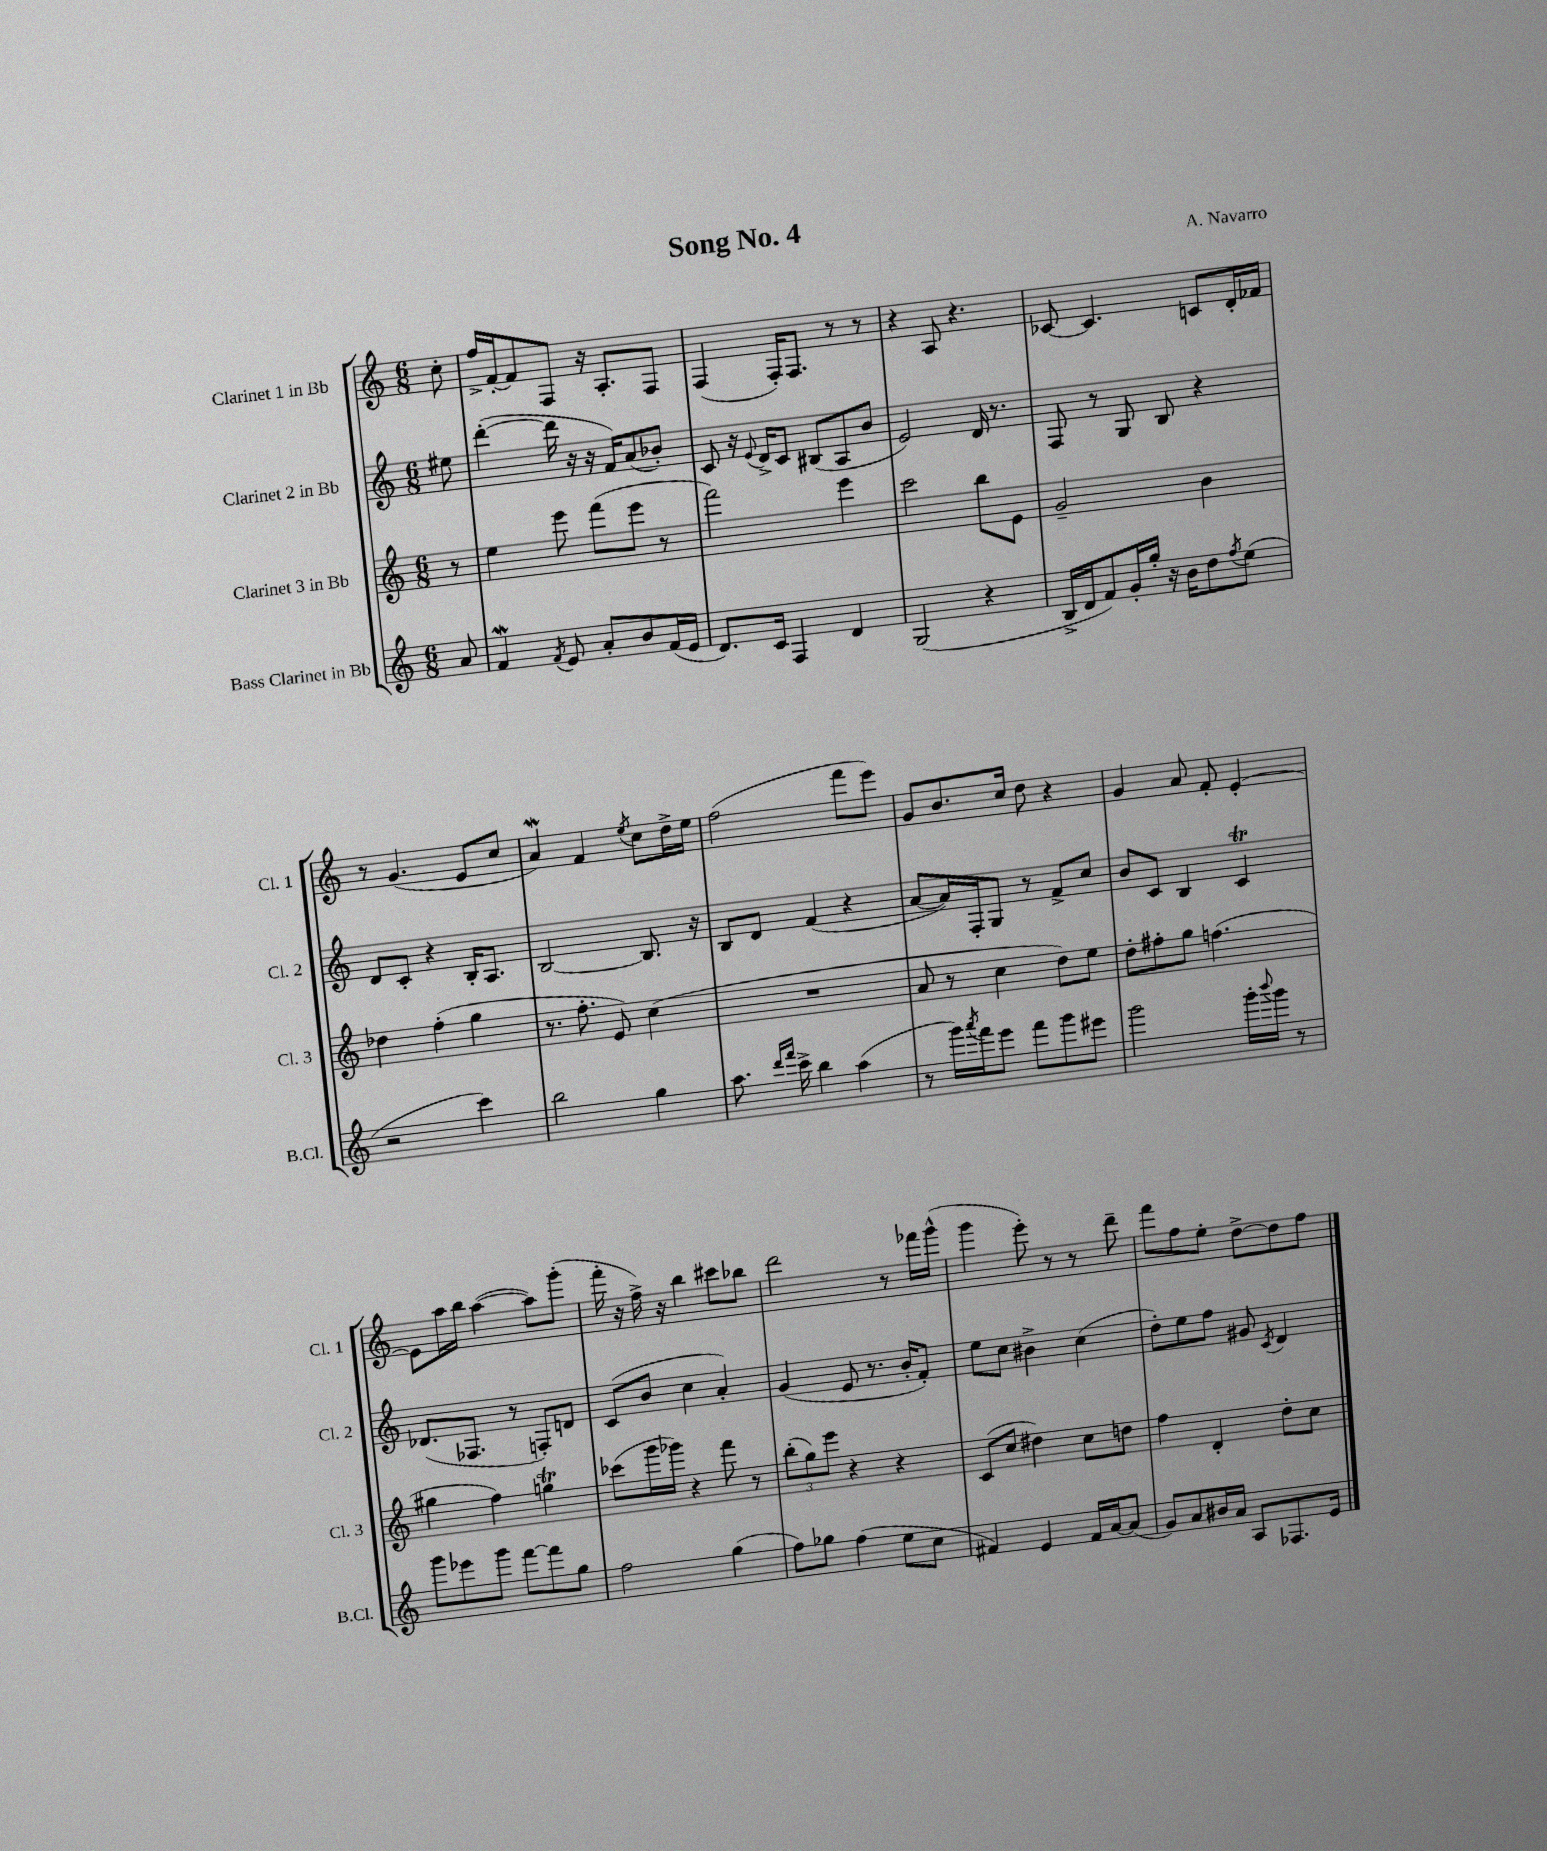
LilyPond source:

\header { title = "Song No. 4" composer = "A. Navarro" }
<<
\new StaffGroup <<
\new Staff = "s0" \with { instrumentName = "Clarinet 1 in Bb" shortInstrumentName = "Cl. 1" } {
    \clef treble \key c \major \numericTimeSignature \time 6/8 \partial 8
    c''8-. |
    f''16-> f'16~-. f'8 f8 r16 a8.-. f8 |
    f4( f16-.) f8. r8 r8 |
    r4 a8 r4. |
    ces'8~ ces'4. c'8 d'16-. fes'16 |
    r8 g'4.( e'8 c''8 |
    a'4\mordent) f'4 \acciaccatura { e''8 } c''8 d''16-> e''16 |
    f''2( f'''8 e'''8) |
    g'8 b'8. c''16 d''8 r4 |
    g'4 a'8 f'8-. e'4~-. |
    e'8 a''16 b''16 a''4~( a''8) g'''8-.( |
    f'''16-. r16 f''16->) r16 b''4 cis'''8 bes''8 |
    d'''2 r8 fes'''16 g'''16-^( |
    g'''4 e'''8-.) r8 r8 d'''8-- |
    f'''8 f''8 e''8-. d''8~-> d''8 f''8 \bar "|." |
}
\new Staff = "s1" \with { instrumentName = "Clarinet 2 in Bb" shortInstrumentName = "Cl. 2" } {
    \clef treble \key c \major \numericTimeSignature \time 6/8 \partial 8
    eis''8 |
    d'''4~-.( d'''16 r16 r16 f'16) a'8( bes'8-.) |
    c'8 r16 \appoggiatura { e'8 } d'16-> c'8 bis8( a8 b'8 |
    e'2) d'16 r8. |
    f8 r8 g8 b8 r4 |
    d'8 c'8-. r4 b16-. a8. |
    b2~ b8. r16 |
    b8 d'8 f'4( r4 |
    a'8~ a'16) f16-. g8 r8 f'8-> c''8 |
    b'8 c'8 b4 c'4\trill |
    des'8.( fes8. r8 f8-.) d'8 |
    c'8( b'8 c''4 a'4-.) |
    g'4( e'8 r8. b'16-. f'8-.) |
    e''8 c''8 bis'4-> c''4( |
    d''8-.) e''8 f''8 gis'8 \acciaccatura { c'8 } d'4 \bar "|." |
}
\new Staff = "s2" \with { instrumentName = "Clarinet 3 in Bb" shortInstrumentName = "Cl. 3" } {
    \clef treble \key c \major \numericTimeSignature \time 6/8 \partial 8
    r8 |
    e''4 e'''8 f'''8( e'''8 r8 |
    f'''2) e'''4 |
    c'''2 b''8 e'8 |
    g'2-- b'4 |
    des''4 f''4-.( g''4 |
    r8. f''8.-. e'8) c''4( |
    R2. |
    a'8 r8 c''4 d''8) e''8 |
    d''8-. fis''8-. g''8 f''4.( |
    gis''4 f''4) g''4\trill |
    ces'''8( g'''16 ges'''16) r4 f'''8 r8 |
    \tuplet 3/2 { b''8-.( g''8) e'''8 } r4 r4 |
    c'8( c''8 dis''4) c''8 d''8 |
    f''4 d'4-. d''8-. c''8 \bar "|." |
}
\new Staff = "s3" \with { instrumentName = "Bass Clarinet in Bb" shortInstrumentName = "B.Cl." } {
    \clef treble \key c \major \numericTimeSignature \time 6/8 \partial 8
    a'8 |
    f'4\mordent \acciaccatura { f'8 } e'8 a'8-. b'8 f'16( e'16 |
    d'8.) c'16 f4 d'4 |
    g2( r4 |
    b16-> d'16 f'8) g'16-. g''16-. r16 b'16 d''8 \acciaccatura { f''8 } e''8( |
    r2 c'''4) |
    b''2 g''4 |
    a''8. \grace { d'''16 f'''16 } c'''16-> b''4 a''4( |
    r8 g'''16) \acciaccatura { a'''8 } f'''16 e'''8 f'''8 g'''8 eis'''8 |
    g'''2 g'''16-. \appoggiatura { b'''8 } g'''16 r8 |
    g'''8 ees'''8 g'''8 f'''8~ f'''8 g''8 |
    f''2 g''4( |
    f''8) ges''8 f''4( e''8 c''8 |
    fis'4) e'4 fis'16 a'16~ a'8( |
    g'8) a'8 bis'16 a'16 a8 fes8. e'16 \bar "|." |
}
>>
>>
\layout { \context { \Score \remove "Bar_number_engraver" } }
